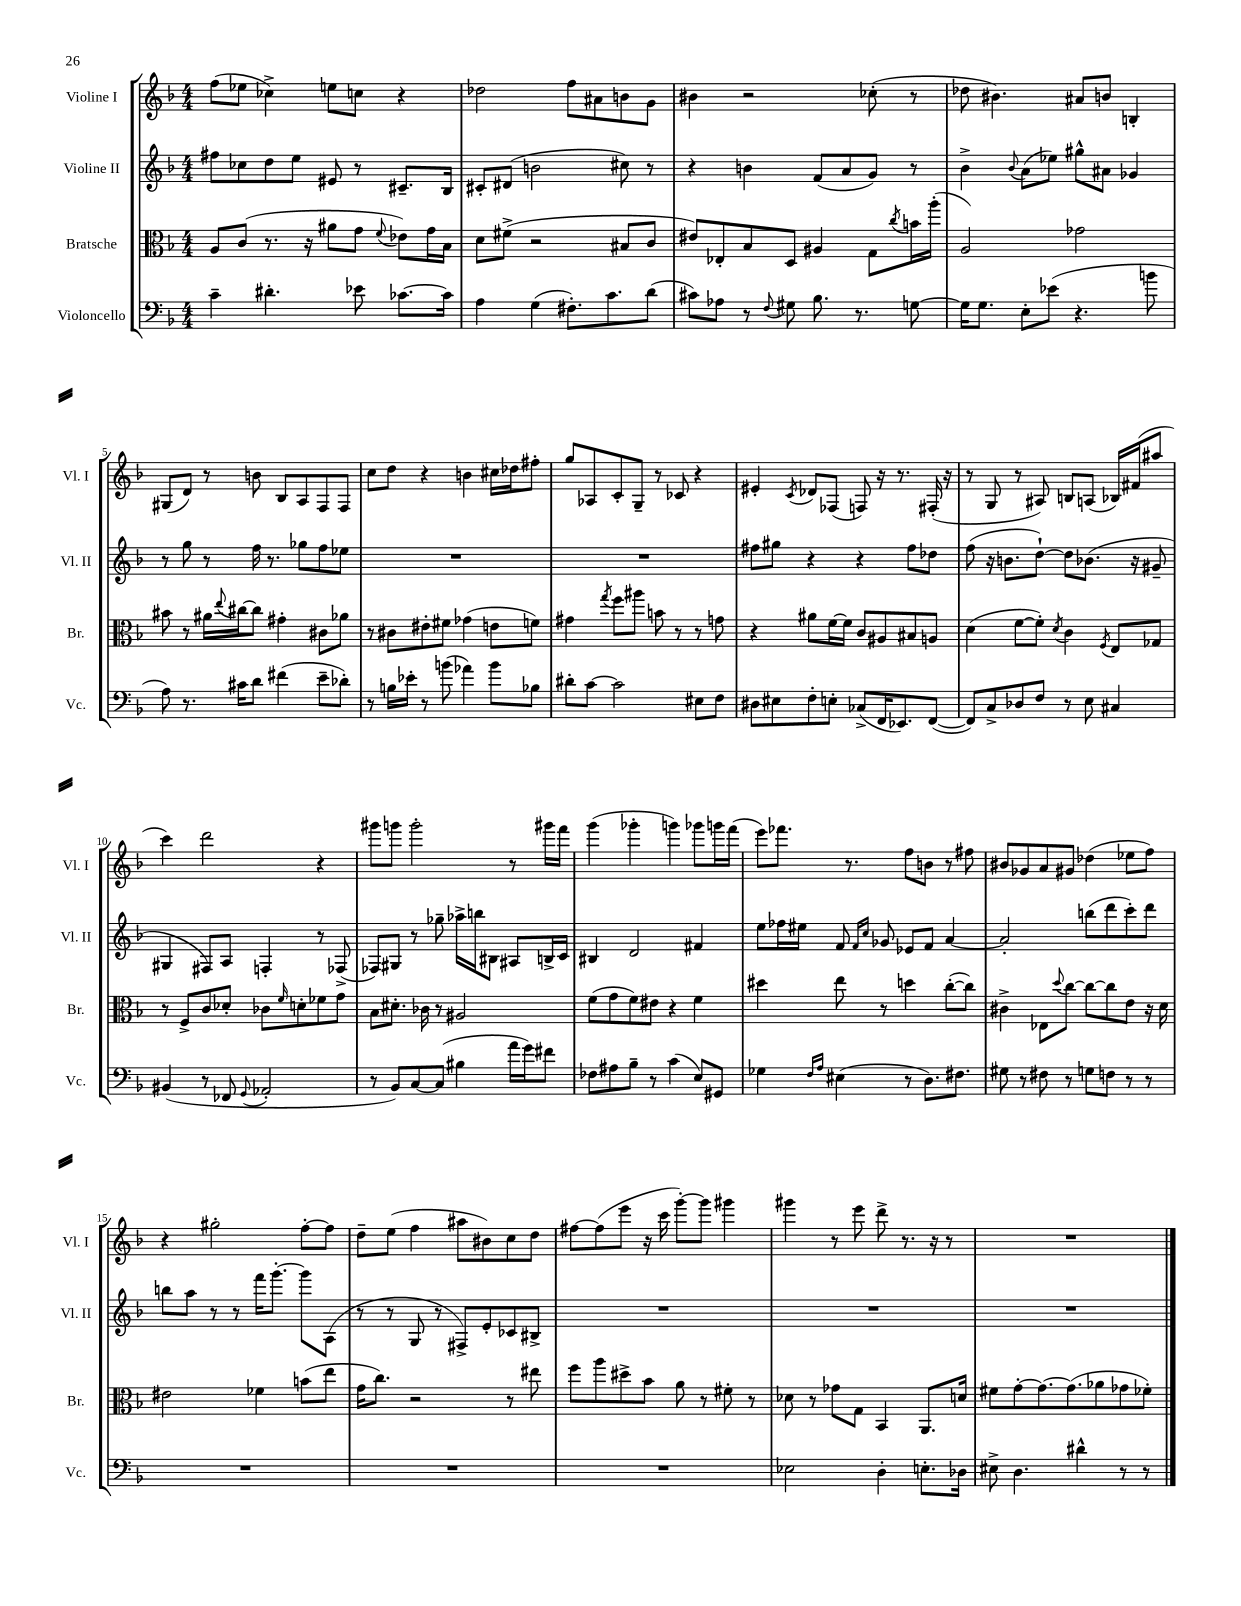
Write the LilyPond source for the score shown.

<<
\new StaffGroup <<
\new Staff = "s0" \with { instrumentName = "Violine I" shortInstrumentName = "Vl. I" } {
    \clef treble \key f \major \numericTimeSignature \time 4/4
    f''8( ees''8 ces''4->) e''8 c''8 r4 |
    des''2 f''8 ais'8 b'8 g'8 |
    bis'4 r2 ces''8-.( r8 |
    des''8 bis'4.) ais'8 b'8 b4-. |
    gis8( d'8) r8 b'8 bes8 a8 f8 f8 |
    c''8 d''8 r4 b'4 cis''16 des''16 fis''8-. |
    g''8 aes8 c'8-. g8-- r8 ces'8 r4 |
    eis'4-. \acciaccatura { c'8 } des'8 fes8( f8) r16 r8. fis16-.( r16 |
    r8 g8 r8 ais8) b8 a8( bes16) fis'16( ais''8 |
    c'''4) d'''2 r4 |
    gis'''8 g'''8 g'''2-. r8 gis'''16 f'''16 |
    g'''4( ges'''4-. g'''4) ges'''8 g'''16 f'''16( |
    e'''8) fes'''8. r8. f''8 b'8 r8 fis''8 |
    bis'8 ges'8 a'8 gis'8 des''4( ees''8 f''8) |
    r4 gis''2-. f''8~-. f''8 |
    d''8-- e''8( f''4 ais''8 bis'8) c''8 d''8 |
    fis''8~ fis''8( e'''8 r16 c'''16 g'''8~-.) g'''8 gis'''4 |
    gis'''4 r8 e'''8 d'''8-> r8. r16 r8 |
    R1 \bar "|." |
}
\new Staff = "s1" \with { instrumentName = "Violine II" shortInstrumentName = "Vl. II" } {
    \clef treble \key f \major \numericTimeSignature \time 4/4
    fis''8 ces''8 d''8 e''8 eis'8 r8 cis'8.-- bes16 |
    cis'8-. dis'8( b'2 cis''8) r8 |
    r4 b'4 f'8( a'8 g'8) r8 |
    bes'4-> \appoggiatura { bes'8 } a'8( ees''8) gis''8-^ ais'8 ges'4 |
    r8 g''8 r8 f''16 r8. ges''8 f''8 ees''8 |
    R1 |
    R1 |
    fis''8 gis''8 r4 r4 fis''8 des''8 |
    f''8( r16 b'8. d''8~-!) d''8 bes'8.( r16 gis'8-- |
    gis4 fis8) a8 f4-. r8 fes8->( |
    fes8) gis8 r8 ges''8-- aes''16-> b''16 bis8 ais8 b16-> c'16 |
    bis4 d'2 fis'4 |
    e''8 fes''16 eis''16 f'8 \grace { f'16 c''16 } ges'8 ees'8 f'8 a'4~ |
    a'2-. b''8( d'''8 c'''8-.) d'''8 |
    b''8 a''8 r8 r8 f'''16 g'''8.~-. g'''8 a8( |
    r8 r8 g8 r8 fis8->) e'8-. ces'8 bis8-> |
    R1 |
    R1 |
    R1 \bar "|." |
}
\new Staff = "s2" \with { instrumentName = "Bratsche" shortInstrumentName = "Br." } {
    \clef alto \key f \major \numericTimeSignature \time 4/4
    a8 c'8( r8. r16 ais'8 g'8 \appoggiatura { f'8 } ees'8) g'16 bes16 |
    d'8 fis'8->( r2 bis8 c'8 |
    eis'8) ees8-. bes8 d8 ais4 g8 \acciaccatura { c''8 } b'16 a''16-.( |
    a2) ges'2 |
    bis'8 r8 ais'16 \appoggiatura { e''8 } cis''16~ cis''8 gis'4-. cis'8 aes'8 |
    r8 cis'8 eis'8-. fis'8 ges'4( e'8 f'8) |
    gis'4 \acciaccatura { g''8 } f''8 ais''8 b'8 r8 r8 g'8 |
    r4 ais'8 f'16~ f'16 c'8 ais8 bis8 a8 |
    d'4( f'8~ f'8-.) \acciaccatura { d'8 } c'4 \acciaccatura { f8 } e8 ges8 |
    r8 f8-> c'8 des'8-. ces'8 \grace { f'16 } d'8-. fes'8 g'8 |
    bes8 dis'8.-. ces'16 r8 ais2 |
    f'8( g'8 f'8) eis'8 r4 f'4 |
    dis''4 e''8 r8 d''4 c''8~-.( c''8) |
    cis'4-> ees8 \appoggiatura { d''8 } c''8~ c''8~ c''8 e'8 r16 d'16 |
    eis'2 fes'4 b'8( e''8 |
    g'16 c''8.) r2 r8 eis''8 |
    f''8 a''8 dis''8-> bes'8 a'8 r8 fis'8-. r8 |
    des'8 r8 ges'8 g8 bes,4 a,8. d'16 |
    fis'8 g'8~-. g'8.~ g'8.( aes'8 ges'8 fes'8-.) \bar "|." |
}
\new Staff = "s3" \with { instrumentName = "Violoncello" shortInstrumentName = "Vc." } {
    \clef bass \key f \major \numericTimeSignature \time 4/4
    c'4-- dis'4.-. ees'8 ces'8.~ ces'16 |
    a4 g4( fis8.-.) c'8. d'8( |
    cis'8) aes8 r8 \appoggiatura { f8 } gis8 bes8. r8. g8~ |
    g16 g8. e8-. ees'8( r4. b'8 |
    a8) r8. cis'16 d'8 fis'4( e'8-- des'8-.) |
    r8 b16 ees'16-. r8 b'8( aes'4) b'8 bes8 |
    dis'8-. c'8~ c'2 eis8 f8 |
    dis8 eis8 f8-. e8-. ces8->( f,16 ees,8.) f,8~( |
    f,8) c8-> des8 f8 r8 e8 cis4 |
    bis,4( r8 fes,8 \appoggiatura { g,8 } aes,2-. |
    r8 bes,8) c8~ c8( bis4 a'16 g'16) fis'8 |
    fes8 ais8 bes8-- r8 c'4( e8) gis,8 |
    ges4 \grace { f16 a16 } eis4( r8 d8.) fis8. |
    gis8 r8 fis8 r8 g8 f8 r8 r8 |
    R1 |
    R1 |
    R1 |
    ees2 d4-. e8.-. des16 |
    eis8-> d4. dis'4-^ r8 r8 \bar "|." |
}
>>
>>
